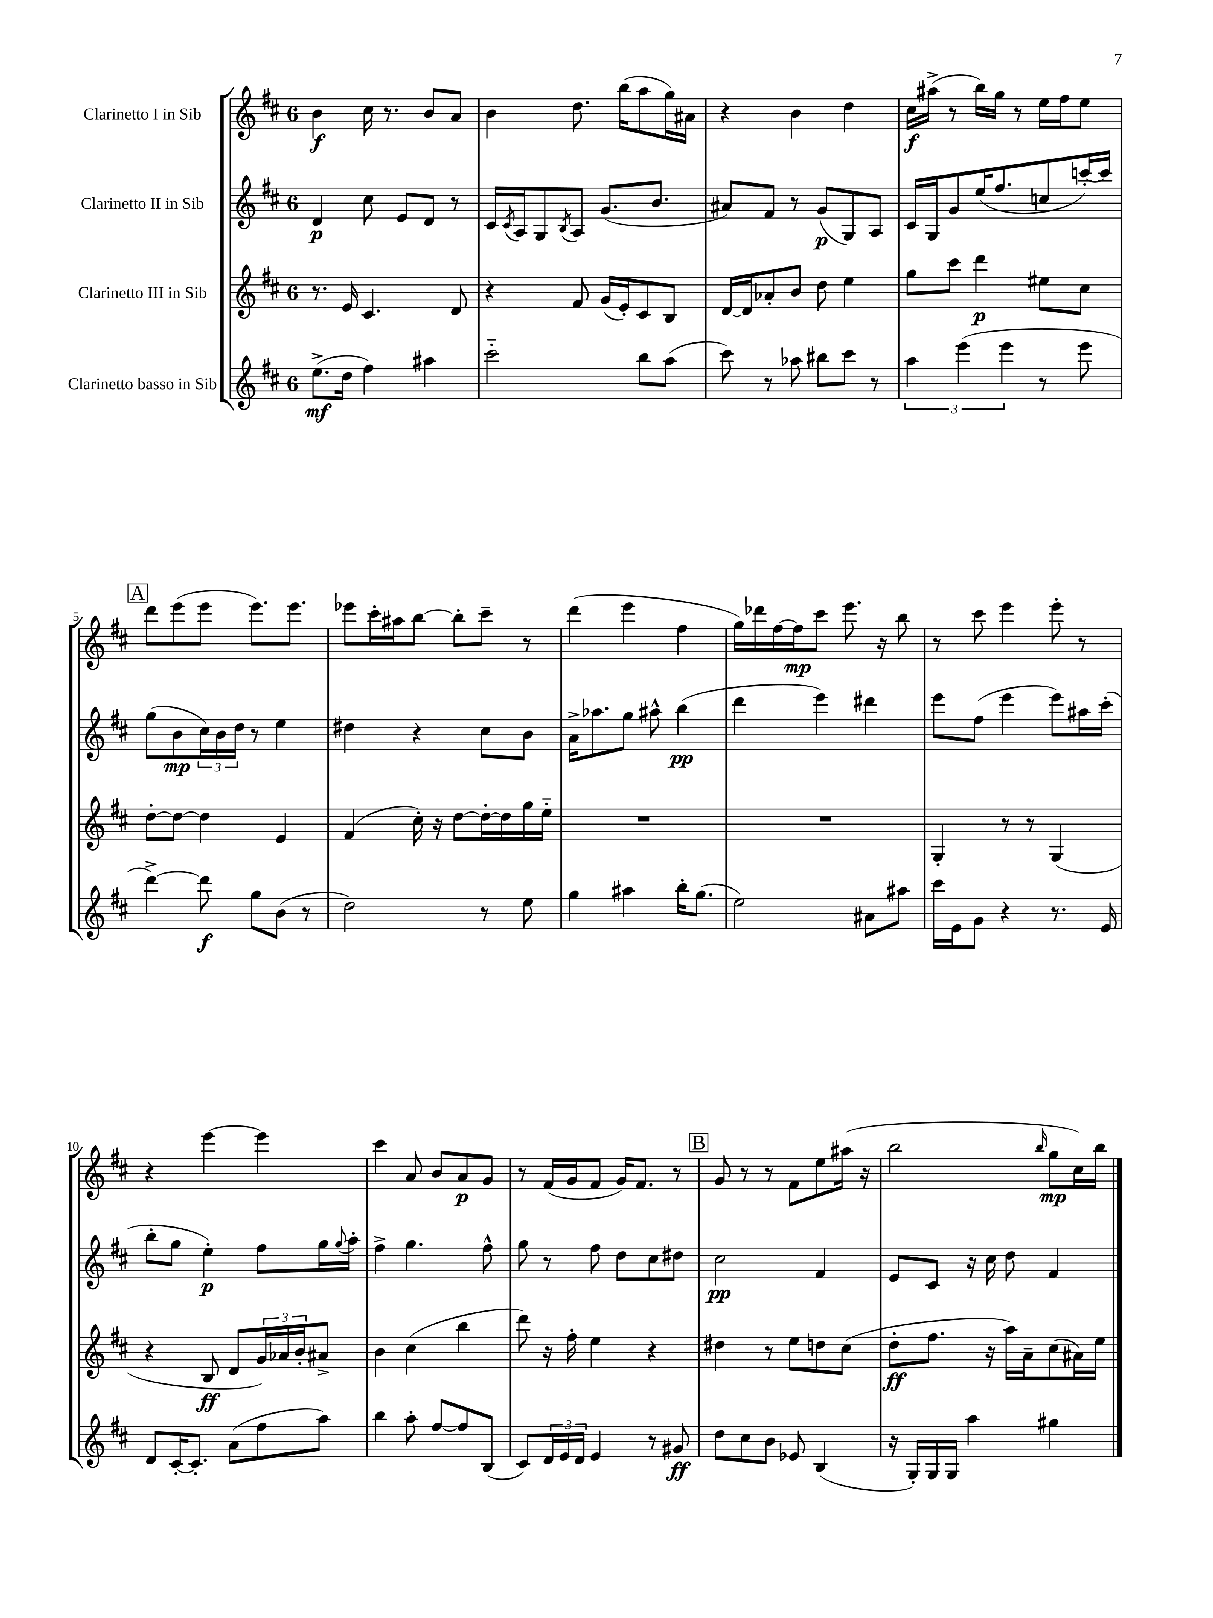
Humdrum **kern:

**kern	**dynam	**kern	**dynam	**kern	**dynam	**kern	**dynam
*part4	*part4	*part3	*part3	*part2	*part2	*part1	*part1
*staff4	*staff4	*staff3	*staff3	*staff2	*staff2	*staff1	*staff1
*I"Clarinetto basso in Sib	*	*I"Clarinetto III in Sib	*	*I"Clarinetto II in Sib	*	*I"Clarinetto I in Sib	*
*clefG2	*	*clefG2	*	*clefG2	*	*clefG2	*
*k[f#c#]	*	*k[f#c#]	*	*k[f#c#]	*	*k[f#c#]	*
*M6/8	*	*M6/8	*	*M6/8	*	*M6/8	*
=1	=1	=1	=1	=1	=1	=1	=1
(8.ee^\L	mf	8.r	.	4d/	p	4b\	f
16dd\Jk	.	16e/	.	.	.	.	.
4ff#\)	.	4.c#/	.	8cc#\	.	16cc#\	.
.	.	.	.	.	.	8.r	.
.	.	.	.	8e/L	.	.	.
4aa#X\	.	.	.	8d/J	.	8b/L	.
.	.	8d/	.	8r	.	8a/J	.
=2	=2	=2	=2	=2	=2	=2	=2
2ccc#\	.	4r	.	16c#/LL	.	4b\	.
.	.	.	.	8qc#/	.	.	.
.	.	.	.	16A/J	.	.	.
.	.	.	.	8G/	.	.	.
.	.	.	.	8qB/	.	.	.
.	.	8f#/	.	8A/J	.	8.dd\	.
.	.	(16g/LL	.	(8.g/L	.	.	.
.	.	16e'/J)	.	.	.	(16bb\KL	.
8bb\L	.	8c#/	.	.	.	8aa\	.
.	.	.	.	8.b/J	.	.	.
(8aa\J	.	8B/J	.	.	.	16gg\L)	.
.	.	.	.	.	.	16a#X\JJ	.
=3	=3	=3	=3	=3	=3	=3	=3
8ccc#\)	.	[16d/LL	.	8a#X/L)	.	4r	.
.	.	16d/J]	.	.	.	.	.
8r	.	8a-X'/	.	8f#/J	.	.	.
8aa-X\	.	8b/J	.	8r	.	4b\	.
8bb#X\L	.	8dd\	.	(8g/L	p	.	.
8ccc#\J	.	4ee\	.	8G/)	.	4dd\	.
8r	.	.	.	8A/J	.	.	.
=4	=4	=4	=4	=4	=4	=4	=4
6aa\	.	8gg\L	.	16c#/LL	.	16cc#\LL	f
.	.	.	.	16G/J	.	(16aa#X^\JJ	.
.	.	8ccc#\J	.	8g/	.	8r	.
(6eee\	.	.	.	.	.	.	.
.	.	4ddd\	p	(16ee/K	.	16bb\LL)	.
.	.	.	.	8.ff#/	.	16gg\JJ	.
6eee\	.	.	.	.	.	.	.
.	.	.	.	.	.	8r	.
8r	.	8ee#X\L	.	8ccn/	.	16ee\LL	.
.	.	.	.	.	.	16ff#\J	.
8eee\	.	8cc#\J	.	[16cccn'/L)	.	8ee\J	.
.	.	.	.	16ccc/JJ]	.	.	.
!!LO:LB:g=z
!!LO:REH:place=s1:t=A
=5	=5	=5	=5	=5	=5	=5	=5
[4ddd^\)	.	[8dd'\L	.	(8gg\L	.	8ddd\L	.
.	.	8dd\J_	.	8b\	mp	(8eee\	.
8ddd\]	f	4dd\]	.	24cc#\L)	.	8eee\J	.
.	.	.	.	24b\	.	.	.
.	.	.	.	24dd\JJ	.	.	.
8gg\L	.	.	.	8r	.	8.eee\L)	.
(8b\J	.	4e/	.	4ee\	.	.	.
.	.	.	.	.	.	8.eee\J	.
8r	.	.	.	.	.	.	.
=6	=6	=6	=6	=6	=6	=6	=6
2dd\)	.	(4f#/	.	4dd#X\	.	8eee-X\L	.
.	.	.	.	.	.	16ccc#'\L	.
.	.	.	.	.	.	16aa#X\J	.
.	.	16cc#'\)	.	4r	.	[8bb\J	.
.	.	16r	.	.	.	.	.
.	.	[8dd\L	.	.	.	8bb'\L]	.
8r	.	16dd'\L_	.	8cc#\L	.	8ccc#~\J	.
.	.	16dd\]	.	.	.	.	.
8ee\	.	16gg\	.	8b\J	.	8r	.
.	.	16ee\JJ	.	.	.	.	.
=7	=7	=7	=7	=7	=7	=7	=7
4gg\	.	2.r	.	16a^\KL	.	(4ddd\	.
.	.	.	.	8.aa-X\	.	.	.
4aa#X\	.	.	.	8gg\J	.	4eee\	.
.	.	.	.	8aa#X^^\	.	.	.
16bb'\KL	.	.	.	(4bb\	pp	4ff#\	.
(8.gg\J	.	.	.	.	.	.	.
=8	=8	=8	=8	=8	=8	=8	=8
2ee\)	.	2.r	.	4ddd\	.	16gg\LL)	.
.	.	.	.	.	.	16ddd-X\	.
.	.	.	.	.	.	[16ff#\	.
.	.	.	.	.	.	16ff#\J]	mp
.	.	.	.	4eee\)	.	8ccc#\J	.
.	.	.	.	.	.	8.eee\	.
8a#X\L	.	.	.	4ddd#X\	.	.	.
.	.	.	.	.	.	16r	.
8aa#X\J	.	.	.	.	.	8bb\	.
=9	=9	=9	=9	=9	=9	=9	=9
16ccc#\LL	.	4G'/	.	8eee\L	.	8r	.
16e\J	.	.	.	.	.	.	.
8g\J	.	.	.	(8ff#\J	.	8ccc#\	.
4r	.	8r	.	4eee\	.	4eee\	.
.	.	8r	.	.	.	.	.
8.r	.	(4G/	.	8eee\L)	.	8eee'\	.
.	.	.	.	16aa#X\L	.	8r	.
16e/	.	.	.	(16ccc#'\JJ	.	.	.
!!LO:LB:g=z
=10	=10	=10	=10	=10	=10	=10	=10
8d/L	.	4r	.	8bb'\L	.	4r	.
[16c#'/K	.	.	.	8gg\J	.	.	.
8.c#'/J]	.	.	.	.	.	.	.
.	.	8B/	ff	4ee'\)	p	[4eee\	.
(8a\L	.	8d/L	.	.	.	.	.
8ff#\	.	24g/L)	.	8ff#\L	.	4eee\]	.
.	.	24a-X/	.	.	.	.	.
.	.	24b'/J	.	.	.	.	.
8aa\J)	.	8a#X^/J	.	16gg\L	.	.	.
.	.	.	.	8qqgg/	.	.	.
.	.	.	.	16aa'\JJ	.	.	.
=11	=11	=11	=11	=11	=11	=11	=11
4bb\	.	4b\	.	4ff#^\	.	4ccc#\	.
8aa'\	.	(4cc#\	.	4.gg\	.	8a/	.
[8ff#/L	.	.	.	.	.	8b/L	.
8ff#/]	.	4bb\	.	.	.	8a/	p
(8B/J	.	.	.	8ff#^^\	.	8g/J	.
=12	=12	=12	=12	=12	=12	=12	=12
8c#/L)	.	8ddd\)	.	8gg\	.	8r	.
24d/L	.	16r	.	8r	.	(16f#/LL	.
24e/	.	.	.	.	.	.	.
.	.	16ff#'\	.	.	.	16g/J	.
24d/JJ	.	.	.	.	.	.	.
4e/	.	4ee\	.	8ff#\	.	8f#/J	.
.	.	.	.	8dd\L	.	16g/KL)	.
.	.	.	.	.	.	8.f#/J	.
8r	.	4r	.	8cc#\	.	.	.
8g#X/	ff	.	.	8dd#X\J	.	8r	.
!!LO:REH:place=s1:t=B
=13	=13	=13	=13	=13	=13	=13	=13
8dd\L	.	4dd#X\	.	2cc#\	pp	8g/	.
8cc#\	.	.	.	.	.	8r	.
8b\J	.	8r	.	.	.	8r	.
8e-X/	.	8ee\L	.	.	.	8f#\L	.
(4B/	.	8ddn\	.	4f#/	.	8ee\	.
.	.	(8cc#\J	.	.	.	(16aa#X\Jk	.
.	.	.	.	.	.	16r	.
=14	=14	=14	=14	=14	=14	=14	=14
16r	.	8dd'\L	ff	8e/L	.	2bb\	.
16G'/LL)	.	.	.	.	.	.	.
16G/	.	8.ff#\J	.	8c#/J	.	.	.
16G/JJ	.	.	.	.	.	.	.
4aa\	.	.	.	16r	.	.	.
.	.	16r	.	16cc#\	.	.	.
.	.	16aa\LL)	.	8dd\	.	.	.
.	.	16a~\J	.	.	.	.	.
.	.	.	.	.	.	16qqbb/	.
4gg#X\	.	(8cc#\	.	4f#/	.	8gg\L	mp
.	.	16a#X\L)	.	.	.	16cc#\L)	.
.	.	16ee\JJ	.	.	.	16bb\JJ	.
==	==	==	==	==	==	==	==
*-	*-	*-	*-	*-	*-	*-	*-
